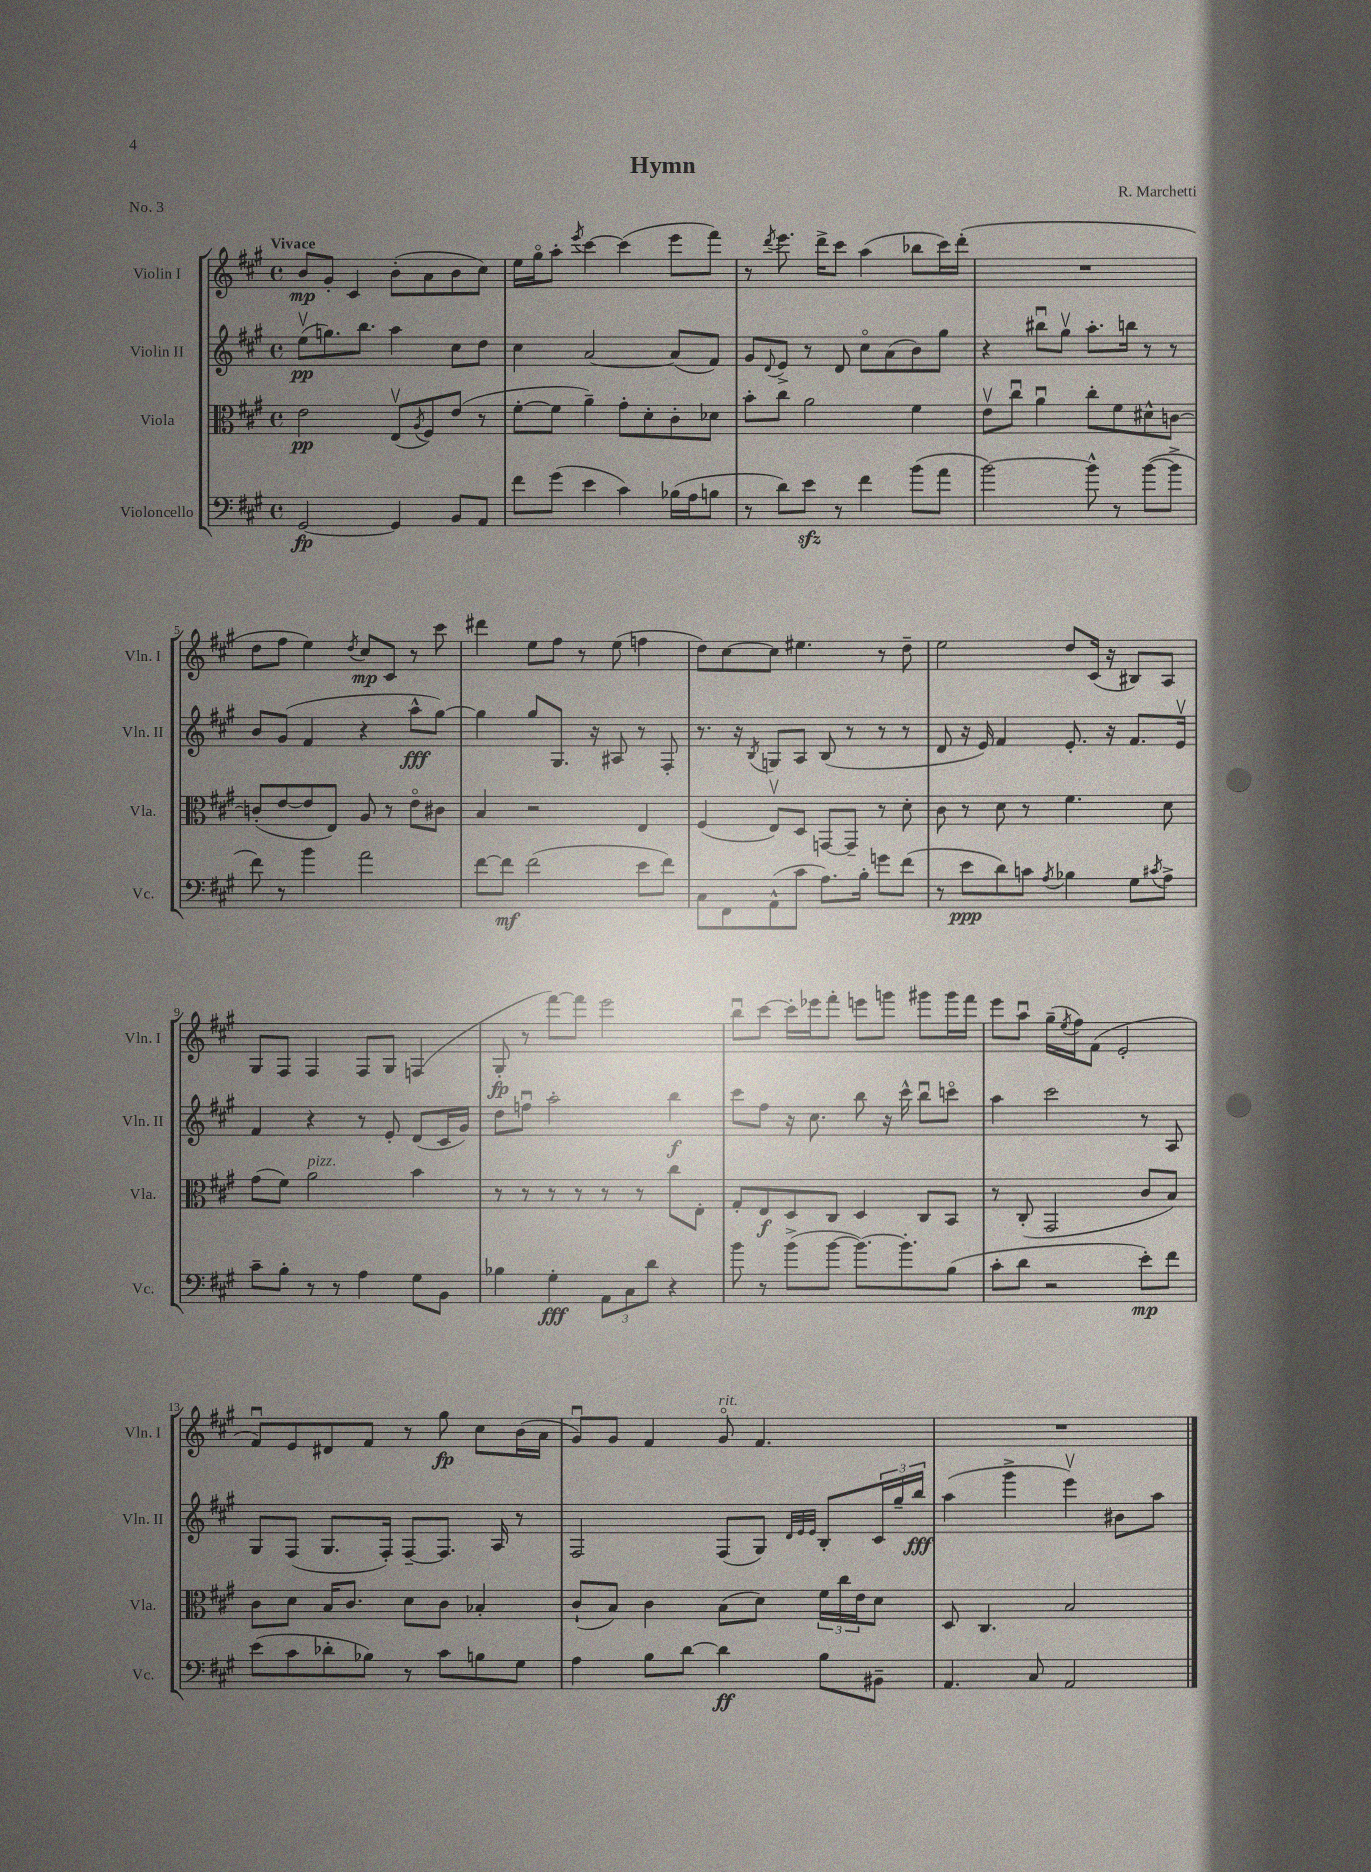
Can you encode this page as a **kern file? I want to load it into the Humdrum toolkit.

**kern	**dynam	**kern	**dynam	**kern	**dynam	**kern	**dynam
*part4	*part4	*part3	*part3	*part2	*part2	*part1	*part1
*staff4	*staff4	*staff3	*staff3	*staff2	*staff2	*staff1	*staff1
*I"Violoncello	*	*I"Viola	*	*I"Violin II	*	*I"Violin I	*
*I'Vc.	*	*I'Vla.	*	*I'Vln. II	*	*I'Vln. I	*
*clefF4	*	*clefC3	*	*clefG2	*	*clefG2	*
*k[f#c#g#]	*	*k[f#c#g#]	*	*k[f#c#g#]	*	*k[f#c#g#]	*
*M4/4	*	*M4/4	*	*M4/4	*	*M4/4	*
*met(c)	*	*met(c)	*	*met(c)	*	*met(c)	*
=1	=1	=1	=1	=1	=1	=1	=1
!	!	!	!	!	!	!LO:TX:a:B:t=Vivace	!
[2GG#/	fp	2e\	pp	(8eev\L	pp	8b/L	mp
.	.	.	.	8.ggn\)	.	8g#'/J	.
.	.	.	.	.	.	4c#/	.
.	.	.	.	8.bb\J	.	.	.
4GG#/]	.	(8Ev/L	.	4aa\	.	(8b'\L	.
.	.	8qA/	.	.	.	.	.
.	.	8F#/)	.	.	.	8a\	.
8BB/L	.	(8e/J	.	8cc#\L	.	8b\	.
8AA/J	.	8r	.	8dd\J	.	8cc#\J)	.
=2	=2	=2	=2	=2	=2	=2	=2
8f#\L	.	[8f#'\L	.	4cc#\	.	16ee\LL	.
.	.	.	.	.	.	16gg#\J	.
(8g#\J	.	8f#\J]	.	.	.	8aa'\J	.
.	.	.	.	.	.	8qeee/	.
4e\	.	4a~\)	.	[2a/	.	[4ccc#\	.
4c#\)	.	8g#'\L	.	.	.	(4ccc#\]	.
.	.	8d'\	.	.	.	.	.
(16B-X\LL	.	8c#'\	.	(8a/L]	.	8eee\L	.
16A\J	.	.	.	.	.	.	.
8Bn\J	.	8d-X\J	.	8f#/J)	.	8fff#\J)	.
=3	=3	=3	=3	=3	=3	=3	=3
8r	.	8b'\L	.	8g#/L	.	8r	.
.	.	.	.	8qqd/	.	8qddd/	.
8d\L)	.	8cc#\J	.	8e^/J	.	8.eee\	.
8ezz\J	.	2a\	.	8r	.	.	.
.	.	.	.	.	.	16ddd^\KL	.
8r	.	.	.	8d/	.	8ccc#\J	.
4f#\	.	.	.	8cc#\L	.	(4aa\	.
.	.	.	.	(8a\	.	.	.
(8b\L	.	4f#\	.	8b\)	.	8bb-X\L	.
8a\J	.	.	.	8gg#\J	.	16ccc#\L)	.
.	.	.	.	.	.	(16ddd'\JJ	.
=4	=4	=4	=4	=4	=4	=4	=4
[2b\)	.	8ev\L	.	4r	.	1r	.
.	.	8cc#u\J	.	.	.	.	.
.	.	4au\	.	8bb#Xu\L	.	.	.
.	.	.	.	8gg#v\J	.	.	.
8b^^\]	.	8cc#'\L	.	8.aa'\L	.	.	.
8r	.	8f#\	.	.	.	.	.
.	.	.	.	16bbn\Jk	.	.	.
([8b\L	.	8d#X^^\	.	8r	.	.	.
8b^\J]	.	[8cn\J	.	8r	.	.	.
!!LO:LB:g=z
=5	=5	=5	=5	=5	=5	=5	=5
8f#\)	.	(8cn'/L]	.	8b/L	.	8dd\L	.
8r	.	[8e/	.	(8g#/J	.	8ff#\J	.
4b\	.	8e/]	.	4f#/	.	4ee\)	.
.	.	8E/J)	.	.	.	.	.
.	.	.	.	.	.	8qdd/	.
2a\	.	8A/	.	4r	.	8cc#/L	mp
.	.	8r	.	.	.	8c#/J	.
.	.	8e\L	.	8aa^^\L	fff	8r	.
.	.	8c#X\J	.	[8gg#\J)	.	8ccc#\	.
=6	=6	=6	=6	=6	=6	=6	=6
[8f#\L	.	4B/	.	4gg#\]	.	4ddd#X\	.
8f#\J]	mf	.	.	.	.	.	.
(2f#\	.	2r	.	8gg#/L	.	8ee\L	.
.	.	.	.	8.G#/J	.	8ff#\J	.
.	.	.	.	.	.	8r	.
.	.	.	.	16r	.	.	.
.	.	.	.	8A#X/	.	(8ee\	.
8e\L	.	4E/	.	8r	.	4ffn\	.
8f#\J)	.	.	.	8F#'/	.	.	.
=7	=7	=7	=7	=7	=7	=7	=7
8C#\L	.	(4F#/	.	8.r	.	8dd\L)	.
8FF#\	.	.	.	.	.	[8cc#\	.
.	.	.	.	16r	.	.	.
.	.	.	.	8qB/	.	.	.
(8AA^^\	.	8Ev/L)	.	8Gn/L	.	8cc#\J]	.
8c#\J	.	8D/J	.	8A/J	.	4.ee#X\	.
8.A\L)	.	[8GGn/L	.	(8B/	.	.	.
.	.	8GG~/J]	.	8r	.	.	.
16B'\Jk	.	.	.	.	.	.	.
8gn\L	.	8r	.	8r	.	8r	.
(8f#\J	.	8d'\	.	8r	.	8dd~\	.
=8	=8	=8	=8	=8	=8	=8	=8
8r	.	8c#\	.	8d/	.	2ee\	.
8e\L	ppp	8r	.	16r	.	.	.
.	.	.	.	16e/)	.	.	.
8d\)	.	8d\	.	4f#/	.	.	.
8cn\J	.	8r	.	.	.	.	.
8qA/	.	.	.	.	.	.	.
4B-X\	.	4.f#\	.	8.e'/	.	8dd/L	.
.	.	.	.	.	.	(16c#/Jk	.
.	.	.	.	16r	.	16r	.
8G#\L	.	.	.	8.f#/L	.	8B#X/L)	.
8qc#X/	.	.	.	.	.	.	.
8A^\J	.	8d\	.	.	.	8A/J	.
.	.	.	.	16ev/Jk	.	.	.
!!LO:LB:g=z
=9	=9	=9	=9	=9	=9	=9	=9
8c#~\L	.	(8g#\L	.	4f#/	.	8G#/L	.
8B'\J	.	8f#\J)	.	.	.	8F#/J	.
!	!	!LO:TX:a:i:t=pizz.	!	!	!	!	!
8r	.	2a\	.	4r	.	4F#/	.
8r	.	.	.	.	.	.	.
4A\	.	.	.	8r	.	8F#/L	.
.	.	.	.	8e'/	.	8G#/J	.
8G#\L	.	4b\	.	(8d/L	.	(4Fn/	.
8BB\J	.	.	.	16c#/L	.	.	.
.	.	.	.	16g#/JJ)	.	.	.
=10	=10	=10	=10	=10	=10	=10	=10
4B-X\	.	8r	.	8dd\L	.	8G#'/	fp
.	.	8r	.	8ffnu\J	.	8r	.
4G#'\	fff	8r	.	2aa'\	.	[8fff#\L)	.
.	.	8r	.	.	.	8fff#\J]	.
12AA\L	.	8r	.	.	.	2eee\	.
12C#\	.	.	.	.	.	.	.
.	.	8r	.	.	.	.	.
12d\J	.	.	.	.	.	.	.
4r	.	8cc#\L	.	4bb\	f	.	.
.	.	8E'\J	.	.	.	.	.
=11	=11	=11	=11	=11	=11	=11	=11
8b\	.	8G#'/L	.	8ccc#\L	.	8bbu\L	.
8r	.	8E/	f	8ff#\J	.	[8ccc#\J	.
(8b^\L	.	8D/	.	16r	.	16ccc#'\LL]	.
.	.	.	.	8.cc#\	.	16eee-X\J	.
[8b\J	.	8C#/J	.	.	.	8fff#'\J	.
8.b\L_)	.	4D/	.	8bb\	.	8eeen\L	.
.	.	.	.	16r	.	8gggn\J	.
8.b'\]	.	.	.	16ccc#^^\	.	.	.
.	.	8C#/L	.	8bbu\L	.	8ggg#X\L	.
(8B\J	.	8BB/J	.	8cccn\J	.	16ggg#\L	.
.	.	.	.	.	.	16fff#\JJ	.
=12	=12	=12	=12	=12	=12	=12	=12
8c#'\L	.	8r	.	4aa\	.	8eee\L	.
8d\J	.	(8C#'/	.	.	.	8aau\J	.
2r	.	2GG#/	.	2ccc#\	.	(16gg#~\LL	.
.	.	.	.	.	.	8qee/	.
.	.	.	.	.	.	16ff#\J)	.
.	.	.	.	.	.	(8f#\J	.
.	.	.	.	.	.	2e'/	.
8e'\L)	mp	8c#/L	.	8r	.	.	.
8f#\J	.	8B/J)	.	8A/	.	.	.
!!LO:LB:g=z
=13	=13	=13	=13	=13	=13	=13	=13
(8e\L	.	8c#\L	.	8G#/L	.	8f#u/L)	.
8c#\	.	8d\J	.	(8F#/J	.	8e/	.
8d-X'\	.	16B/KL	.	8.G#/L	.	8d#X/	.
.	.	8.c#/J	.	.	.	.	.
8B-X\J)	.	.	.	.	.	8f#/J	.
.	.	.	.	16F#'/Jk)	.	.	.
8r	.	8d\L	.	[8F#~/L	.	8r	.
8c#\L	.	8c#\J	.	8.F#/J]	.	8gg#\	fp
8Bn\	.	4B-X'/	.	.	.	8cc#\L	.
.	.	.	.	16A/	.	.	.
8G#\J	.	.	.	8r	.	(16b\L	.
.	.	.	.	.	.	16a\JJ	.
=14	=14	=14	=14	=14	=14	=14	=14
4A\	.	(8c#`/L	.	2F#/	.	8g#u/L)	.
.	.	8B/J)	.	.	.	8g#/J	.
8B\L	.	4c#\	.	.	.	4f#/	.
[8d\J	.	.	.	.	.	.	.
!	!	!	!	!	!	!LO:TX:a:i:t=rit.	!
4d\]	ff	(8B\L	.	(8F#/L	.	8g#/	.
.	.	8d\J)	.	8G#/J)	.	4.f#/	.
.	.	.	.	32qqd/LLL	.	.	.
.	.	.	.	32qqe/	.	.	.
.	.	.	.	32qqe/JJJ	.	.	.
8B\L	.	24f#\LL	.	8B'/L	.	.	.
.	.	24cc#\	.	.	.	.	.
.	.	24e\J	.	.	.	.	.
8BB#X~\J	.	8d\J	.	24c#/L	.	.	.
.	.	.	.	24gg#~/	.	.	.
.	.	.	.	24bb/JJ	fff	.	.
=15	=15	=15	=15	=15	=15	=15	=15
4.AA/	.	8D/	.	(4aa\	.	1r	.
.	.	4.C#/	.	.	.	.	.
.	.	.	.	4ggg#^\	.	.	.
8C#/	.	.	.	.	.	.	.
2AA/	.	2B/	.	4eeev\)	.	.	.
.	.	.	.	8b#X\L	.	.	.
.	.	.	.	8aa\J	.	.	.
==	==	==	==	==	==	==	==
*-	*-	*-	*-	*-	*-	*-	*-
